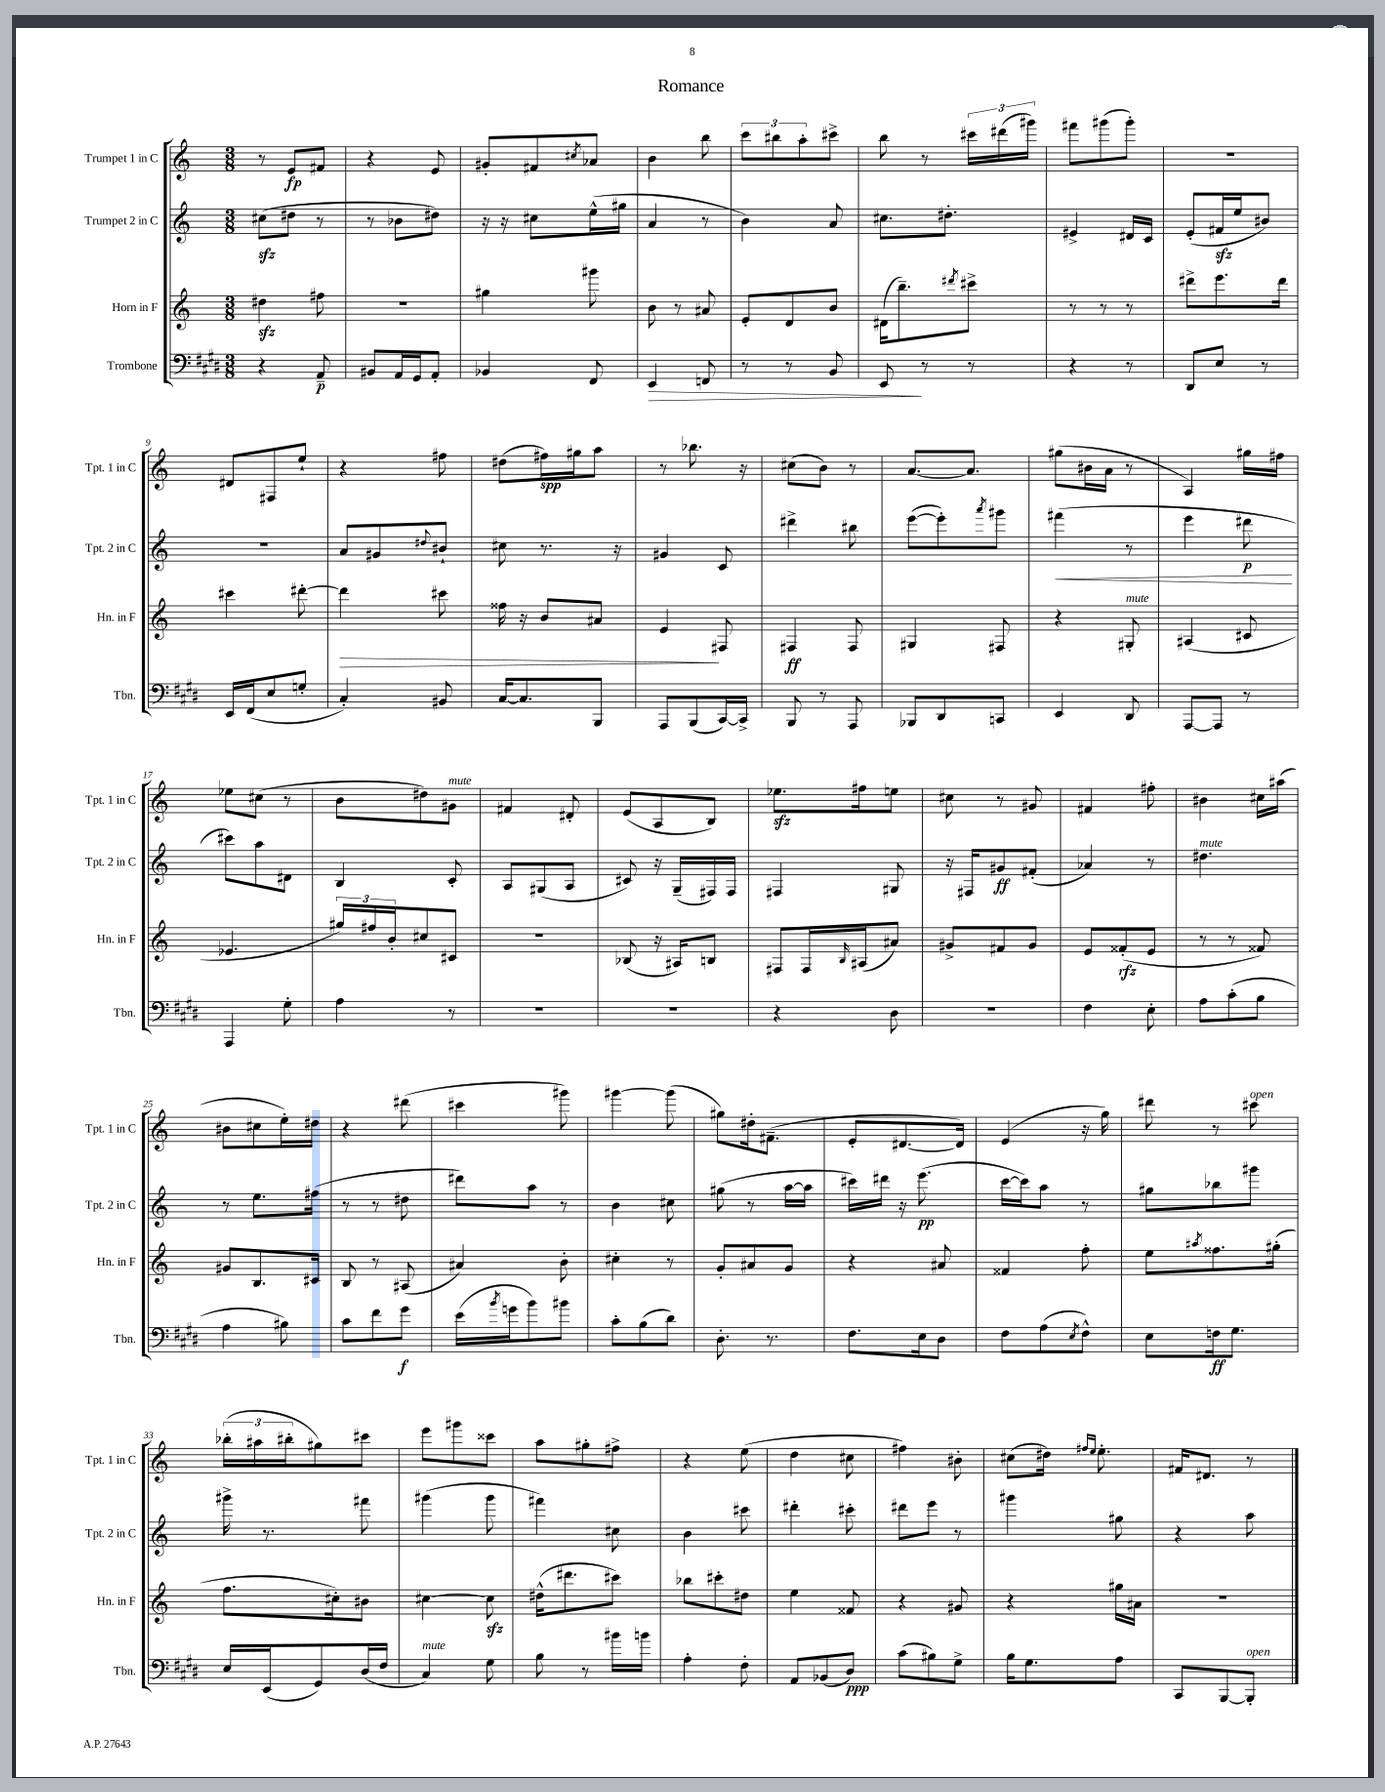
\header { title = "Romance" }
<<
\new StaffGroup <<
\new Staff = "s0" \with { instrumentName = "Trumpet 1 in C" shortInstrumentName = "Tpt. 1 in C" } {
    \clef treble \key c \major \numericTimeSignature \time 3/8
    r8 e'8\fp fis'8 |
    r4 e'8 |
    gis'8-. fis'8 \acciaccatura { cis''8 } aes'8 |
    b'4 b''8 |
    \tuplet 3/2 { c'''8 bis''8 a''8-. } cis'''8-> |
    b''8 r8 \tuplet 3/2 { cis'''16 dis'''16( gis'''16) } |
    fis'''8 gis'''8( gis'''8-.) |
    R4. |
    dis'8 fis8 e''8-! |
    r4 fis''8 |
    dis''8( fis''16\spp) gis''16 a''8 |
    r8 bes''8. r16 |
    cis''8( b'8) r8 |
    a'8.~ a'8. |
    gis''8( bis'16 a'16 r8 |
    a4) gis''16 fis''16 |
    ees''8 cis''8( r8 |
    b'8 dis''8) gis'8^\markup { \italic "mute" } |
    fis'4 dis'8-. |
    e'8( a8 b8) |
    ees''8.\sfz fis''16 e''8 |
    cis''8 r8 gis'8 |
    fis'4 fis''8-. |
    bis'4 cis''16 ais''16( |
    bis'8 cis''8 e''16-.) dis''16 |
    r4 dis'''8( |
    cis'''4 gis'''8) |
    gis'''4~ gis'''8( |
    gis''8) dis''16-. fis'8.--( |
    e'8-. dis'8.~ dis'16) |
    e'4( r16 g''16) |
    dis'''8 r8 cis'''8^\markup { \italic "open" } |
    \tuplet 3/2 { bes''16-.( ais''16 bis''16-. } gis''8) cis'''8 |
    e'''8 gis'''8 cisis'''8 |
    a''8 gis''8-. fis''8-> |
    r4 e''8( |
    d''4 cis''8 |
    fis''4) bis'8-. |
    cis''8( dis''16) \grace { fis''16 e''16 } e''8.-. |
    fis'16 dis'8. r8 \bar "|." |
}
\new Staff = "s1" \with { instrumentName = "Trumpet 2 in C" shortInstrumentName = "Tpt. 2 in C" } {
    \clef treble \key c \major \numericTimeSignature \time 3/8
    cis''8\sfz( dis''8 r8 |
    r8 bes'8 dis''8) |
    r16 r16 cis''8 e''16-^( gis''16 |
    a'4 r8 |
    b'4) a'8 |
    cis''8. dis''8.-. |
    eis'4-> dis'16 c'16 |
    e'8-.( fis'16\sfz e''16 bis'8) |
    R4. |
    a'8 gis'8 \appoggiatura { dis''8 } bis'8-! |
    cis''8 r8. r16 |
    gis'4 c'8 |
    dis'''4-> bis''8 |
    e'''8~( e'''8-.) \acciaccatura { a'''8 } gis'''8 |
    fis'''4\<( r8 |
    e'''4 dis'''8\p\! |
    cis'''8) a''8 dis'8 |
    b4 c'8-. |
    a8 gis8( a8 |
    cis'8) r16 g16--( fis16) fis16 |
    fis4 gis8 |
    r16 fis16 gis'8\ff fis'8-.( |
    aes'4) r8 |
    dis''4.^\markup { \italic "mute" } |
    r8 e''8. fis''16( |
    r8 r8 dis''8 |
    dis'''8) a''8 r8 |
    b'4 cis''8 |
    gis''8( r8 a''16~ a''16 |
    cis'''16) dis'''16 r16 e'''8.\pp( |
    c'''16~ c'''16) a''8 r8 |
    gis''8 bes''8 gis'''8 |
    gis'''16-> r8. fis'''8 |
    gis'''4( gis'''8 |
    fis'''4) cis''8 |
    b'4 cis'''8 |
    dis'''4-. cis'''8-. |
    dis'''8 e'''8 r8 |
    gis'''4 gis''8 |
    r4 a''8 \bar "|." |
}
\new Staff = "s2" \with { instrumentName = "Horn in F" shortInstrumentName = "Hn. in F" } {
    \clef treble \key c \major \numericTimeSignature \time 3/8
    dis''4\sfz fis''8 |
    R4. |
    gis''4 gis'''8 |
    b'8 r8 ais'8 |
    e'8-. d'8 b'8 |
    dis'16( b''8.--) \acciaccatura { dis'''8 } cis'''8-> |
    r8 r8 r8 |
    dis'''8-> e'''8. dis'''16 |
    cis'''4 dis'''8~-. |
    dis'''4\> cis'''8 |
    fisis''16 r16 b'8 ais'8 |
    e'4\! fis8 |
    fis4\ff fis8 |
    gis4 fis8 |
    r4 gis8-.^\markup { \italic "mute" } |
    ais4( cis'8 |
    ees'4. |
    \tuplet 3/2 { gis''16) fis''16 b'16-. } cis''8 cis'8 |
    R4. |
    bes8( r16 ais16) b8 |
    fis8 fis16 \grace { b16 } ais16( ais'8) |
    gis'8-> fis'8 gis'8 |
    e'8 fisis'8-.\rfz( e'8 |
    r8 r8 fisis'8) |
    gis'8 b8. cis'16 |
    b8 r8 ais8( |
    ais'4) b'8-. |
    cis''4-. r8 |
    g'8-. ais'8 g'8 |
    r4 ais'8 |
    fisis'4 f''8-. |
    e''8 \acciaccatura { ais''8 } fisis''8. gis''16-.( |
    f''8. cis''16-.) bis'8 |
    cis''4~ cis''8\sfz |
    dis''16-^( dis'''8. cis'''8) |
    bes''8 cis'''8-. dis''8 |
    e''4 fisis'8 |
    r4 gis'8 |
    r4 gis''16 ais'16 |
    R4. \bar "|." |
}
\new Staff = "s3" \with { instrumentName = "Trombone" shortInstrumentName = "Tbn." } {
    \clef bass \key e \major \numericTimeSignature \time 3/8
    r4 a,8--\p |
    bis,8 a,16 gis,16 a,8-. |
    bes,4 fis,8 |
    e,4\> f,8 |
    r8 r8 b,8 |
    e,8\! r8 r8 |
    r4 r8 |
    dis,8 e8 r8 |
    e,16 fis,16( e8 g8-. |
    cis4-.) bis,8 |
    cis16~ cis8. b,,8 |
    a,,8 b,,8( cis,16~) cis,16-> |
    b,,8 r8 a,,8 |
    bes,,8 dis,8 c,8 |
    e,4 dis,8 |
    a,,8~ a,,8 r8 |
    a,,4 gis8-. |
    a4 r8 |
    R4. |
    R4. |
    r4 dis8 |
    R4. |
    fis4 e8-. |
    a8 cis'8-.( b8 |
    a4 bis8) |
    cis'8 fis'8 gis'8\f |
    e'16( \acciaccatura { b'8 } g'16 b'8) bis'8 |
    cis'8-. b8( dis'8) |
    dis8.-. r8. |
    fis8. e16 dis8 |
    fis8 a8( \acciaccatura { e8 } fis8-^) |
    e8 f16\ff gis8. |
    e16 e,16( gis,8) dis16( fis16 |
    cis4^\markup { \italic "mute" }) gis8 |
    b8 r8 bis'16 b'16 |
    a4-. fis8-. |
    a,8 bes,8( dis8\ppp) |
    cis'8( bis8) gis8-> |
    b16 gis8. a8 |
    cis,8 b,,8~ b,,8-.^\markup { \italic "open" } \bar "|." |
}
>>
>>
